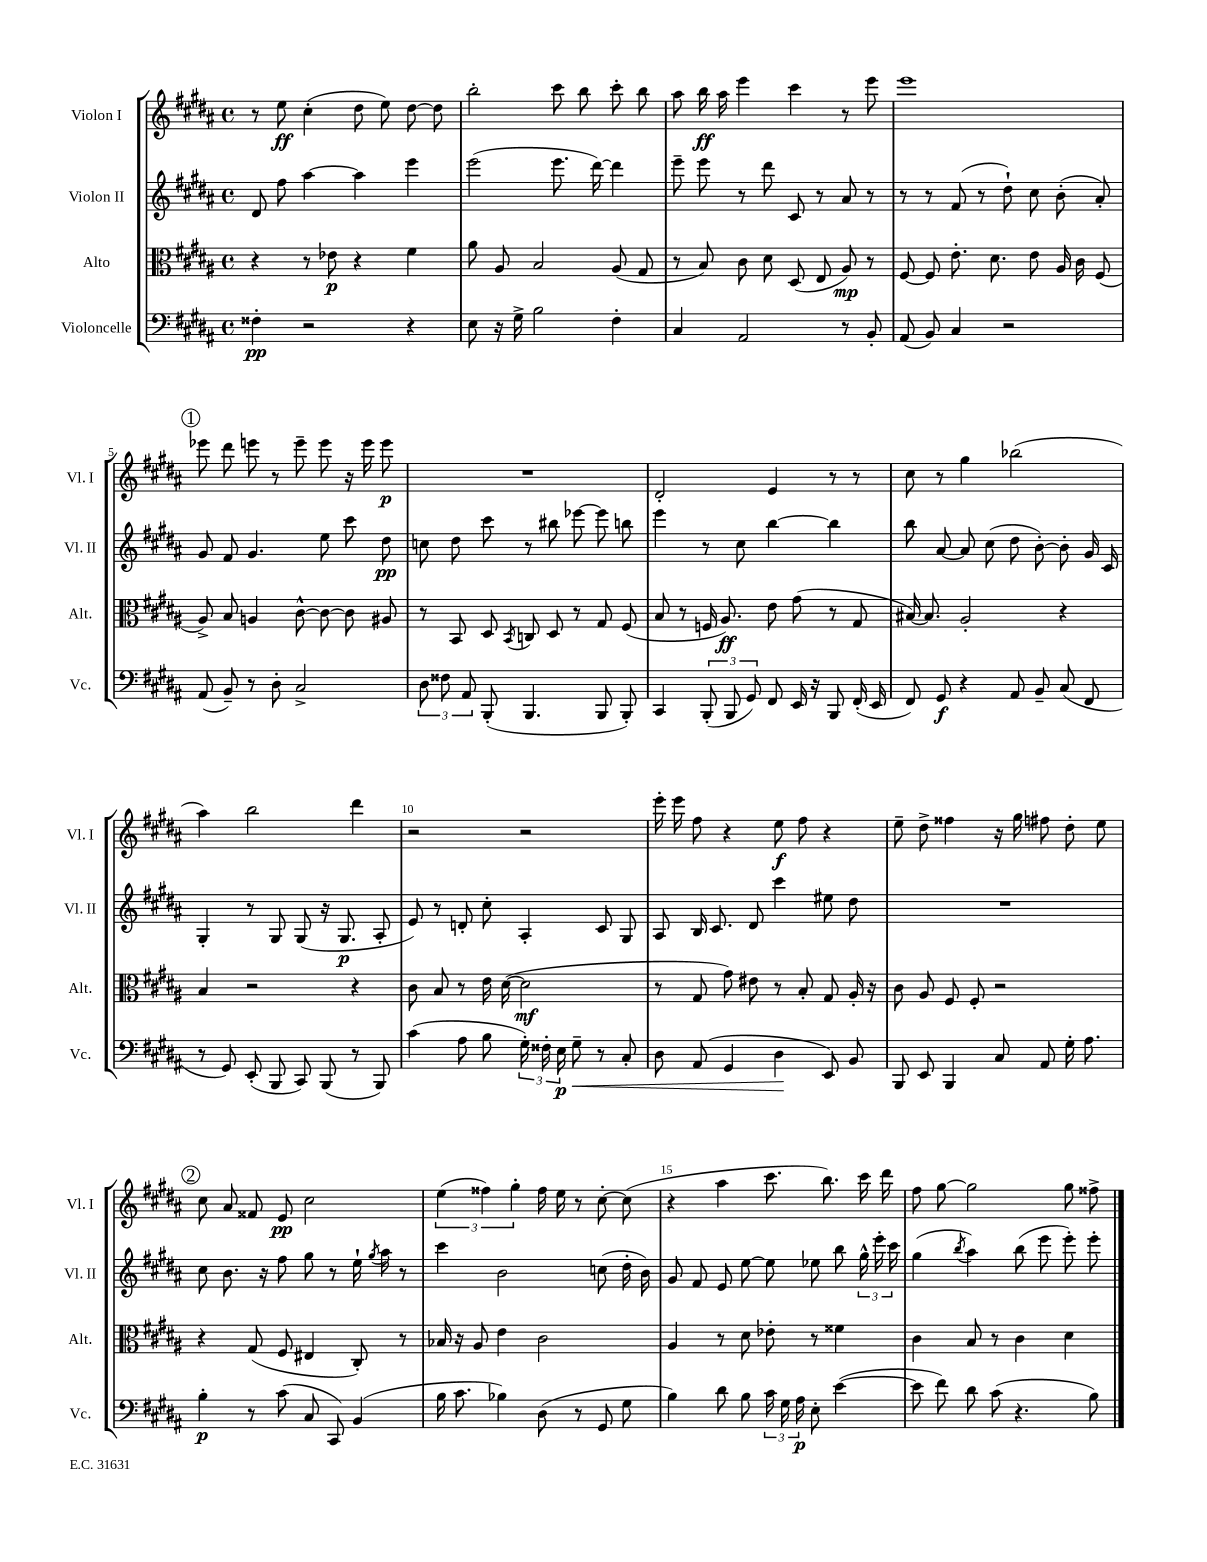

**kern	**dynam	**kern	**dynam	**kern	**dynam	**kern	**dynam
*part4	*part4	*part3	*part3	*part2	*part2	*part1	*part1
*staff4	*staff4	*staff3	*staff3	*staff2	*staff2	*staff1	*staff1
*I"Violoncelle	*	*I"Alto	*	*I"Violon II	*	*I"Violon I	*
*I'Vc.	*	*I'Alt.	*	*I'Vl. II	*	*I'Vl. I	*
*clefF4	*	*clefC3	*	*clefG2	*	*clefG2	*
*k[f#c#g#d#a#]	*	*k[f#c#g#d#a#]	*	*k[f#c#g#d#a#]	*	*k[f#c#g#d#a#]	*
*M4/4	*	*M4/4	*	*M4/4	*	*M4/4	*
*met(c)	*	*met(c)	*	*met(c)	*	*met(c)	*
=1	=1	=1	=1	=1	=1	=1	=1
4F##X'\	pp	4r	.	8d#/	.	8r	.
.	.	.	.	8ff#\	.	8ee\	ff
2r	.	8r	.	[4aa#\	.	(4cc#'\	.
.	.	8e-X\	p	.	.	.	.
.	.	4r	.	4aa#\]	.	8dd#\	.
.	.	.	.	.	.	8ee\)	.
4r	.	4f#\	.	4eee\	.	[8dd#\	.
.	.	.	.	.	.	8dd#\]	.
=2	=2	=2	=2	=2	=2	=2	=2
8E\	.	8a#\	.	(2eee\	.	2bb'\	.
16r	.	8A#/	.	.	.	.	.
16G#^\	.	.	.	.	.	.	.
2B\	.	2B/	.	.	.	.	.
.	.	.	.	8.eee\	.	8ccc#\	.
.	.	.	.	.	.	8bb\	.
.	.	.	.	[16ddd#\)	.	.	.
4F#'\	.	(8A#/	.	4ddd#\]	.	8ccc#'\	.
.	.	8G#/	.	.	.	8bb\	.
=3	=3	=3	=3	=3	=3	=3	=3
4C#/	.	8r	.	8eee~\	.	8aa#\	.
.	.	8B/)	.	8eee\	.	16bb\	ff
.	.	.	.	.	.	16aa#\	.
2AA#/	.	8c#\	.	8r	.	4eee\	.
.	.	8d#\	.	8ddd#\	.	.	.
.	.	(8D#/	.	8c#/	.	4ccc#\	.
.	.	8E/	.	8r	.	.	.
8r	.	8A#/)	mp	8a#/	.	8r	.
8BB'/	.	8r	.	8r	.	8eee\	.
=4	=4	=4	=4	=4	=4	=4	=4
(8AA#/	.	[8F#/	.	8r	.	1eee	.
8BB/)	.	8F#/]	.	8r	.	.	.
4C#/	.	8.e'\	.	(8f#/	.	.	.
.	.	.	.	8r	.	.	.
.	.	8.d#\	.	.	.	.	.
2r	.	.	.	8dd#`\)	.	.	.
.	.	8e\	.	8cc#\	.	.	.
.	.	16A#/	.	(8b'\	.	.	.
.	.	16c#\	.	.	.	.	.
.	.	(8F#/	.	8a#'/)	.	.	.
!!LO:LB:g=z
!!LO:REH:place=s1:t=1
=5	=5	=5	=5	=5	=5	=5	=5
(8AA#/	.	8A#^/)	.	8g#/	.	8eee-X\	.
8BB~/)	.	8B/	.	8f#/	.	8ddd#\	.
8r	.	4An/	.	4.g#/	.	8eeen\	.
8D#'\	.	.	.	.	.	8r	.
2C#^/	.	[8c#^^\	.	.	.	8eee~\	.
.	.	8c#\_	.	8ee\	.	8eee\	.
.	.	8c#\]	.	8ccc#\	.	16r	.
.	.	.	.	.	.	16eee\	.
.	.	8A#X/	.	8dd#\	pp	8eee\	p
=6	=6	=6	=6	=6	=6	=6	=6
12D#\	.	8r	.	8ccn\	.	1r	.
12F##X\	.	.	.	.	.	.	.
.	.	8BB/	.	8dd#\	.	.	.
12AA#/	.	.	.	.	.	.	.
(8BBB'/	.	8D#/	.	8ccc#\	.	.	.
.	.	8qBB/	.	.	.	.	.
4.BBB/	.	8Cn/	.	8r	.	.	.
.	.	8D#/	.	8bb#X\	.	.	.
.	.	8r	.	[8eee-X\	.	.	.
8BBB/	.	8G#/	.	8eee-\]	.	.	.
8BBB'/)	.	(8F#/	.	8bbn\	.	.	.
=7	=7	=7	=7	=7	=7	=7	=7
4CC#/	.	8B/	.	4eee\	.	2d#'/	.
.	.	8r	.	.	.	.	.
(12BBB'/	.	16Fn/	.	8r	.	.	.
.	.	8.A#/)	ff	.	.	.	.
12BBB/	.	.	.	.	.	.	.
.	.	.	.	8cc#\	.	.	.
12GG#/)	.	.	.	.	.	.	.
8FF#/	.	8e\	.	[4bb\	.	4e/	.
16EE/	.	(8g#\	.	.	.	.	.
16r	.	.	.	.	.	.	.
8BBB/	.	8r	.	4bb\]	.	8r	.
(16FF#'/	.	8G#/	.	.	.	8r	.
16EE/	.	.	.	.	.	.	.
=8	=8	=8	=8	=8	=8	=8	=8
8FF#/)	.	[16B#X/)	.	8bb\	.	8cc#\	.
.	.	8.B#/]	.	.	.	.	.
8GG#/	f	.	.	[8a#/	.	8r	.
4r	.	2A#'/	.	8a#/]	.	4gg#\	.
.	.	.	.	(8cc#\	.	.	.
8AA#/	.	.	.	8dd#\	.	(2bb-X\	.
8BB~/	.	.	.	[8b'\)	.	.	.
(8C#/	.	4r	.	8b'\]	.	.	.
8FF#/	.	.	.	16g#/	.	.	.
.	.	.	.	16c#/	.	.	.
!!LO:LB:g=z
=9	=9	=9	=9	=9	=9	=9	=9
8r	.	4B/	.	4G#'/	.	4aa#\)	.
8GG#/)	.	.	.	.	.	.	.
(8EE'/	.	2r	.	8r	.	2bb\	.
8BBB/	.	.	.	8G#/	.	.	.
8CC#/)	.	.	.	(8G#/	.	.	.
(8BBB/	.	.	.	16r	.	.	.
.	.	.	.	8.G#/	p	.	.
8r	.	4r	.	.	.	4ddd#\	.
8BBB/)	.	.	.	8A#'/	.	.	.
=10	=10	=10	=10	=10	=10	=10	=10
(4c#\	.	8c#\	.	8e/)	.	2r	.
.	.	8B/	.	8r	.	.	.
8A#\	.	8r	.	8dn'/	.	.	.
8B\	.	16e\	.	8cc#'\	.	.	.
.	.	([16d#\	.	.	.	.	.
24G#'\)	.	2d#\]	mf	4A#'/	.	2r	.
24F##X'\	.	.	.	.	.	.	.
24E\	p	.	.	.	.	.	.
!	!LO:HP:b	!	!	!	!	!	!
8G#~\	<	.	.	.	.	.	.
8r	.	.	.	8c#/	.	.	.
8C#'/	.	.	.	8G#/	.	.	.
=11	=11	=11	=11	=11	=11	=11	=11
8D#\	.	8r	.	8A#/	.	16eee'\	.
.	.	.	.	.	.	16eee\	.
(8AA#/	.	8G#/	.	16B/	.	8ff#\	.
.	.	.	.	8.c#/	.	.	.
4GG#/	.	8g#\)	.	.	.	4r	.
.	.	8e#X\	.	8d#/	.	.	.
4D#\	.	8r	.	4ccc#\	.	8ee\	f
.	.	8B'/	.	.	.	8ff#\	.
8EE/)	[	8G#/	.	8ee#X\	.	4r	.
8BB/	.	16A#'/	.	8dd#\	.	.	.
.	.	16r	.	.	.	.	.
=12	=12	=12	=12	=12	=12	=12	=12
8BBB/	.	8c#\	.	1r	.	8ee~\	.
8EE/	.	8A#/	.	.	.	8dd#^\	.
4BBB/	.	8F#/	.	.	.	4ff##X\	.
.	.	8F#'/	.	.	.	.	.
8C#/	.	2r	.	.	.	16r	.
.	.	.	.	.	.	16gg#\	.
8AA#/	.	.	.	.	.	8ff#X\	.
16G#'\	.	.	.	.	.	8dd#'\	.
8.A#\	.	.	.	.	.	.	.
.	.	.	.	.	.	8ee\	.
!!LO:LB:g=z
!!LO:REH:place=s1:t=2
=13	=13	=13	=13	=13	=13	=13	=13
4B'\	p	4r	.	8cc#\	.	8cc#\	.
.	.	.	.	8.b\	.	8a#/	.
8r	.	(8G#/	.	.	.	8f##X/	.
.	.	.	.	16r	.	.	.
(8c#\	.	8F#/	.	8ff#\	.	8e/	pp
8C#/	.	4E#X/	.	8gg#\	.	2cc#\	.
8CC#/)	.	.	.	8r	.	.	.
(4BB/	.	8C#'/)	.	16ee`\	.	.	.
.	.	.	.	8qgg#/	.	.	.
.	.	.	.	16aa#\	.	.	.
.	.	8r	.	8r	.	.	.
=14	=14	=14	=14	=14	=14	=14	=14
16B\	.	16B-X/	.	4ccc#\	.	(6ee\	.
8.c#\	.	16r	.	.	.	.	.
.	.	8A#/	.	.	.	.	.
.	.	.	.	.	.	6ff##X\)	.
4B-X\)	.	4e\	.	2b\	.	.	.
.	.	.	.	.	.	6gg#'\	.
(8D#\	.	2c#\	.	.	.	16ff##\	.
.	.	.	.	.	.	16ee\	.
8r	.	.	.	.	.	8r	.
8GG#/	.	.	.	(8ccn\	.	[8cc#'\	.
8G#\	.	.	.	16dd#'\	.	(8cc#\]	.
.	.	.	.	16b\)	.	.	.
=15	=15	=15	=15	=15	=15	=15	=15
4B\)	.	4A#/	.	8g#/	.	4r	.
.	.	.	.	8f#/	.	.	.
8d#\	.	8r	.	8e/	.	4aa#\	.
8B\	.	8d#\	.	[8ee\	.	.	.
24c#\	.	8e-X'\	.	8ee\]	.	8.ccc#\	.
24G#\	.	.	.	.	.	.	.
24A#\	p	.	.	.	.	.	.
8E'\	.	8r	.	8ee-X\	.	.	.
.	.	.	.	.	.	8.bb\)	.
([4e\	.	4f##X\	.	8bb\	.	.	.
.	.	.	.	24gg#^^\	.	16ccc#\	.
.	.	.	.	24eee'\	.	.	.
.	.	.	.	.	.	16ddd#\	.
.	.	.	.	24ccc#\	.	.	.
=16	=16	=16	=16	=16	=16	=16	=16
8e\]	.	4c#\	.	(4gg#\	.	8ff#\	.
8f#\)	.	.	.	.	.	[8gg#\	.
.	.	.	.	8qbb/	.	.	.
8d#\	.	8B/	.	4aa#\)	.	2gg#\]	.
(8c#\	.	8r	.	.	.	.	.
4.r	.	4c#\	.	(8bb\	.	.	.
.	.	.	.	8eee\	.	.	.
.	.	4d#\	.	8eee'\)	.	8gg#\	.
8B\)	.	.	.	8eee'\	.	8ff##X^\	.
==	==	==	==	==	==	==	==
*-	*-	*-	*-	*-	*-	*-	*-
